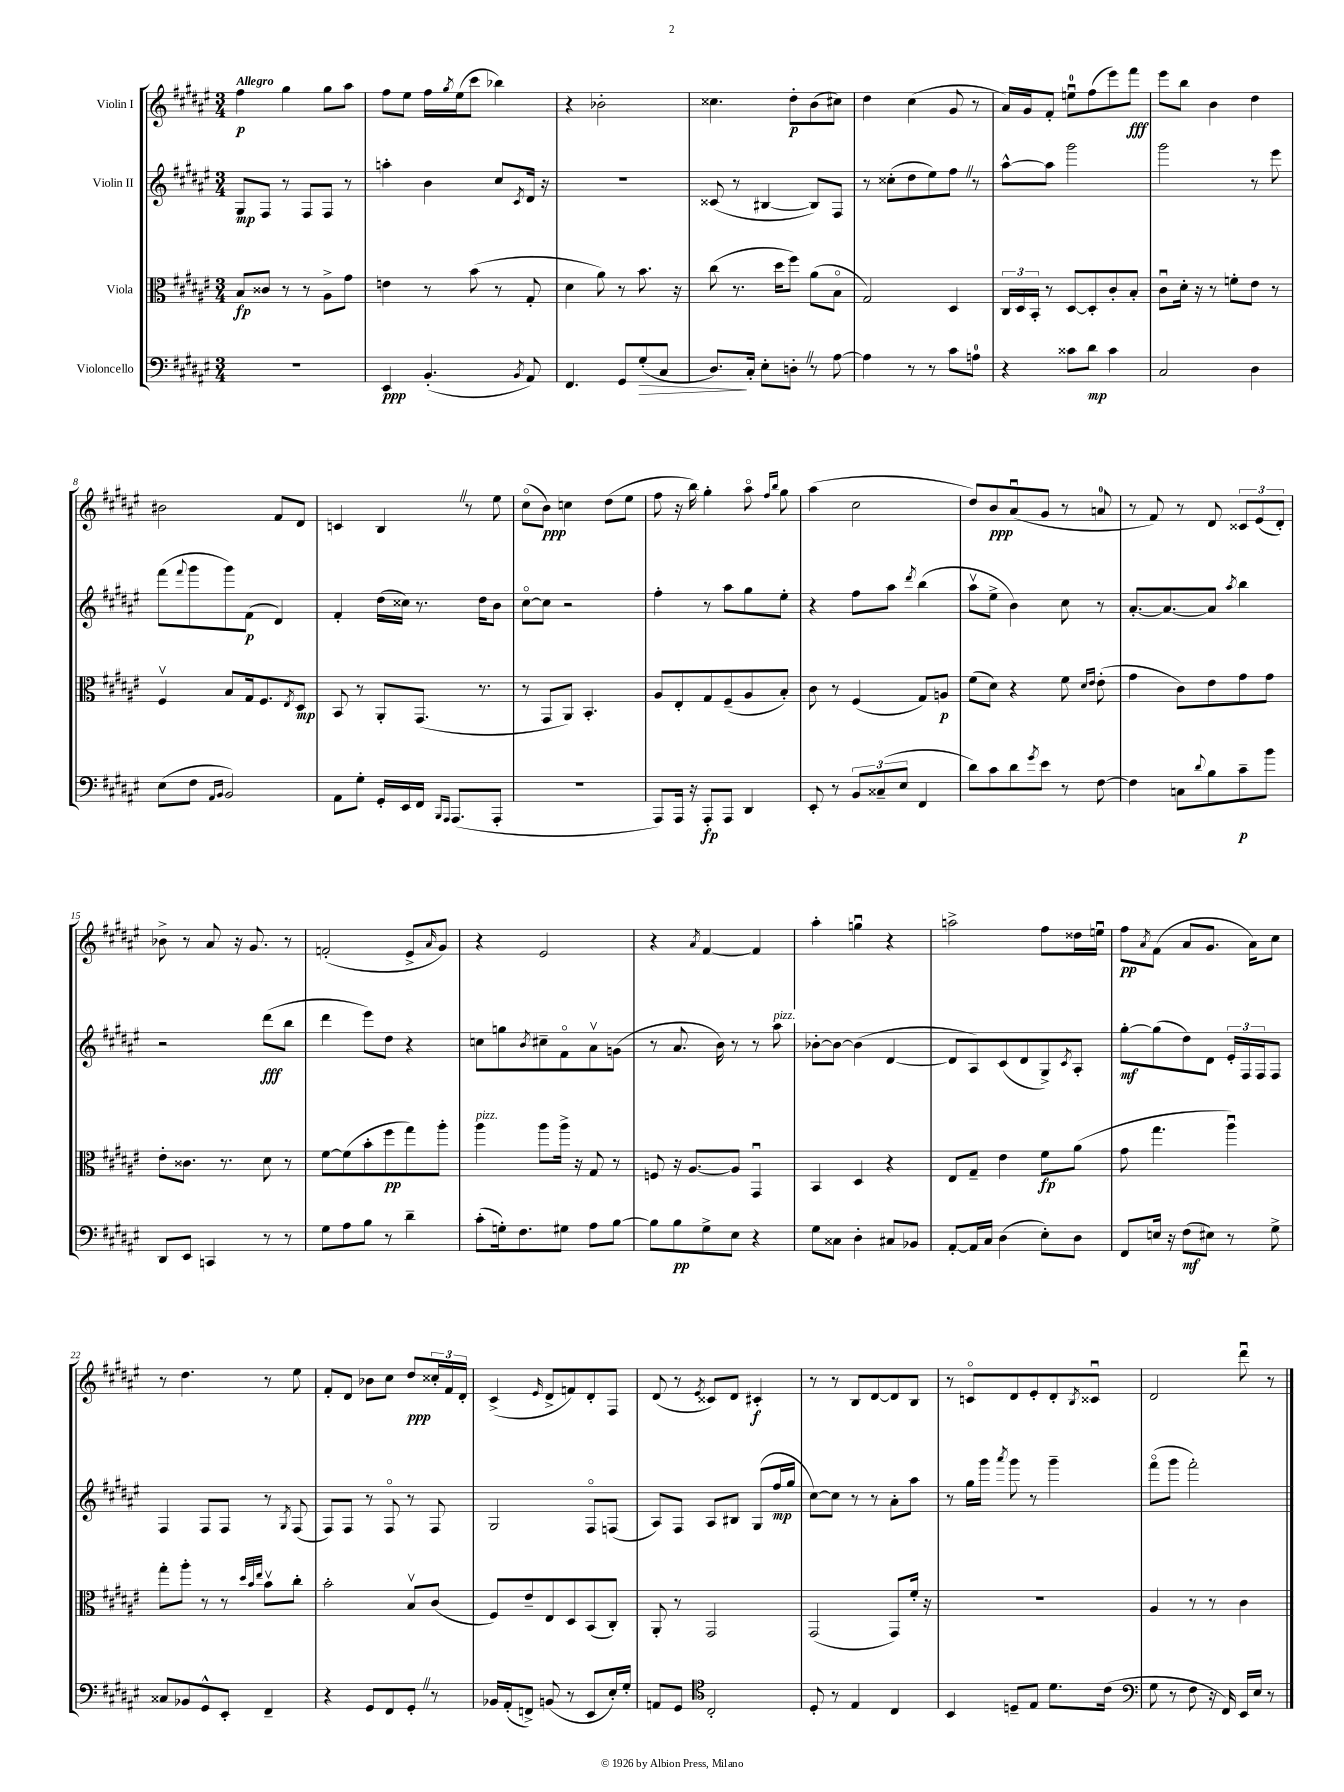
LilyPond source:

<<
\new StaffGroup <<
\new Staff = "s0" \with { instrumentName = "Violin I" } {
    \clef treble \key fis \major \numericTimeSignature \time 3/4 \tempo "Allegro"
    fis''4\p gis''4 gis''8 ais''8 |
    fis''8 eis''8 fis''16 \acciaccatura { gis''8 } eis''16( cis'''8 bes''4) |
    r4 bes'2-. |
    cisis''4. dis''8-.\p b'8( cis''8) |
    dis''4 cis''4( gis'8 r8 |
    ais'16) gis'16 fis'8-. e''8-0\downbow fis''8( eis'''8) fis'''8\fff |
    eis'''8 b''8 b'4 dis''4 |
    bis'2 fis'8 dis'8 |
    c'4 b4 \once \override BreathingSign.text = \markup { \musicglyph "scripts.caesura.straight" } \breathe r8 eis''8 |
    cis''8\flageolet( b'8\ppp) c''4 dis''8( eis''8 |
    fis''8 r16 b''16) gis''4-. ais''8\flageolet \grace { fis''16 b''16 } gis''8 |
    ais''4( cis''2 |
    dis''8) b'8\ppp ais'8\downbow( gis'8 r8 a'8-0 |
    r8 fis'8) r8 dis'8 \tuplet 3/2 { cisis'8 eis'8( dis'8-.) } |
    bes'8-> r8 ais'8 r16 gis'8. r8 |
    f'2-.( eis'8-> \grace { ais'16 } gis'8) |
    r4 eis'2 |
    r4 \acciaccatura { ais'8 } fis'4~ fis'4 |
    ais''4-. g''4\downbow r4 |
    a''2-> fis''8 disis''16 e''16\downbow |
    fis''8\pp \acciaccatura { ais'8 } fis'8( ais'8 gis'8. ais'16) cis''8 |
    r8 dis''4. r8 eis''8 |
    fis'8-. dis'8 bes'8 cis''8 dis''8\ppp \tuplet 3/2 { cisis''16-. fis'16 dis'16-. } |
    cis'4->( \grace { eis'16 } dis'8-> f'8) dis'8-. fis8 |
    dis'8( r8 \acciaccatura { eis'8 } cisis'8) dis'8 cis'4-.\f |
    r8 r8 b8 dis'8~ dis'8 b8 |
    r8 c'8\flageolet dis'8 eis'8-. dis'8-. \acciaccatura { b8 } cisis'8\downbow |
    dis'2 dis'''8\downbow r8 \bar "|." |
}
\new Staff = "s1" \with { instrumentName = "Violin II" } {
    \clef treble \key fis \major \numericTimeSignature \time 3/4
    gis8\mp fis8 r8 fis8 fis8 r8 |
    a''4-. b'4 cis''8 \acciaccatura { cis'8 } dis'16 r16 |
    R2. |
    cisis'8( r8 bis4~ bis8) fis8 |
    r8 cisis''8-.( dis''8 eis''8) fis''8 \once \override BreathingSign.text = \markup { \musicglyph "scripts.caesura.straight" } \breathe r8 |
    ais''8~-^ ais''8 gis'''2 |
    gis'''2 r8 eis'''8 |
    fis'''8( \appoggiatura { fis'''8 } gis'''8 gis'''8) fis'8\p( dis'4) |
    fis'4-. dis''16( cisis''16) r8. dis''16 b'8 |
    cis''8~\flageolet cis''8 r2 |
    fis''4-. r8 ais''8 gis''8 eis''8-. |
    r4 fis''8 ais''8 \acciaccatura { dis'''8 } b''4( |
    ais''8\upbow eis''8-> b'4) cis''8 r8 |
    ais'8.~-. ais'8.~ ais'8 \acciaccatura { ais''8 } b''4 |
    r2 dis'''8\fff( b''8 |
    dis'''4 eis'''8) dis''8 r4 |
    c''8 g''8 \acciaccatura { b'8 } cis''8-- fis'8\flageolet ais'8\upbow g'8( |
    r8 ais'8. b'16) r8 r8 ais''8^\markup { \italic "pizz." } |
    bes'8~-. bes'8~ bes'4( dis'4~ |
    dis'8 ais8) cis'8( dis'8 gis8->) \acciaccatura { cis'8 } ais8-. |
    gis''8~-.\mf gis''8( dis''8) dis'8 \tuplet 3/2 { eis'16-. fis16 fis16 } fis8 |
    fis4 fis8 fis8 r8 \acciaccatura { gis8 } fis8( |
    fis8) fis8 r8 fis8\flageolet r8 fis8 |
    gis2 fis8\flageolet f8( |
    ais8) fis8 ais8 bis8 gis8( fis''16\mp gis''16 |
    cis''8~) cis''8 r8 r8 ais'8-. ais''8 |
    r8 gis''16 gis'''16 \acciaccatura { ais'''8 } gis'''8 r8 gis'''4-- |
    fis'''8\flageolet( gis'''8 fis'''2-.) \bar "|." |
}
\new Staff = "s2" \with { instrumentName = "Viola" } {
    \clef alto \key fis \major \numericTimeSignature \time 3/4
    b8\fp cisis'8 r8 r8 ais8-> gis'8 |
    e'4 r8 b'8( r8 gis8-. |
    dis'4 ais'8) r8 b'8. r16 |
    cis''8( r8. dis''16 fis''8) ais'8( b8\flageolet |
    gis2) dis4 |
    \tuplet 3/2 { cis16 dis16 b,16-. } r8 dis8~ dis8-. cis'8-. b8-. |
    cis'8\downbow dis'16-. r16 r8 f'8-. eis'8 r8 |
    fis4\upbow b8 gis16 fis8. \acciaccatura { eis8 } dis8\mp |
    b,8 r8 ais,8-. gis,8.( r8. |
    r8 gis,8 ais,8) b,4.-. |
    ais8 eis8-. gis8 fis8--( ais8 b8-.) |
    cis'8 r8 fis4( gis8) a8\p |
    fis'8( dis'8) r4 fis'8 \grace { dis'16 eis'16 } eis'8-.( |
    gis'4 cis'8) eis'8 gis'8 gis'8 |
    eis'8-. cisis'8. r8. dis'8 r8 |
    fis'8~ fis'8( b'8-. fis''8\pp gis''8) ais''8-. |
    ais''4^\markup { \italic "pizz." } ais''8 ais''16-> r16 gis8 r8 |
    f8 r16 ais8.~ ais8 gis,4\downbow |
    b,4 dis4 r4 |
    eis8 gis8-- eis'4 fis'8\fp ais'8( |
    gis'8 gis''4. ais''4\downbow) |
    gis''8-. ais''8-. r8 r8 \grace { dis''32 b'32 eis''32 } b'8\upbow cis''8-. |
    b'2-. b8\upbow cis'8( |
    fis8) eis'8-- eis8 dis8 b,8( cis8-.) |
    ais,8-. r8 gis,2 |
    gis,2( gis,8) fis'16-. r16 |
    R2. |
    ais4 r8 r8 cis'4 \bar "|." |
}
\new Staff = "s3" \with { instrumentName = "Violoncello" } {
    \clef bass \key fis \major \numericTimeSignature \time 3/4
    R2. |
    eis,4\ppp b,4.-.( \acciaccatura { b,8 } ais,8) |
    fis,4. gis,8 gis8-.\>( cis8 |
    dis8.\!) cis16-. eis8-. d8-. \once \override BreathingSign.text = \markup { \musicglyph "scripts.caesura.straight" } \breathe r8 ais8~ |
    ais4 r8 r8 cis'8 a8-0 |
    r4 cisis'8 dis'8\mp cisis'4 |
    cis2 dis4 |
    eis8( fis8 \grace { ais,16 b,16 } b,2) |
    ais,8 gis8-. gis,16-. eis,16 fis,16 \grace { b,,16 ais,,16 } ais,,8.( ais,,8-. |
    R2. |
    ais,,8) ais,,16 r16 ais,,8-.\fp ais,,8 dis,4 |
    eis,8-. r8 \tuplet 3/2 { b,8 cisis8--( eis8 } fis,4 |
    dis'8) cis'8 dis'8 \acciaccatura { gis'8 } eis'8 r8 fis8~ |
    fis4 c8 \appoggiatura { dis'8 } b8 cis'8--\p b'8 |
    dis,8 eis,8 c,4 r8 r8 |
    gis8 ais8 b8 r8 dis'4-- |
    cis'8-.( g16-.) fis8. gis8 ais8 b8~ |
    b8 b8\pp gis8-> eis8 r4 |
    gis8 cisis8 dis4-. cis8 bes,8 |
    ais,8~-. ais,16 cis16 dis4( eis8-.) dis8 |
    fis,8 e16 r16 fis8\mf( eis8) r8 gis8-> |
    cisis8 bes,8 gis,8-^ eis,8-. fis,4-- |
    r4 gis,8 fis,8 gis,8-. \once \override BreathingSign.text = \markup { \musicglyph "scripts.caesura.straight" } \breathe r8 |
    bes,16 ais,16-.( f,8->) b,8( r8 eis,8 eis16-.) gis16-. |
    a,8 gis,8 \clef tenor cis2-. |
    dis8-. r8 eis4 cis4 |
    b,4 d8-- eis8 dis'8. cis'16( |
    \clef bass gis8 r8 fis8 r16 fis,16) eis,16 eis16 r8 \bar "|." |
}
>>
>>
